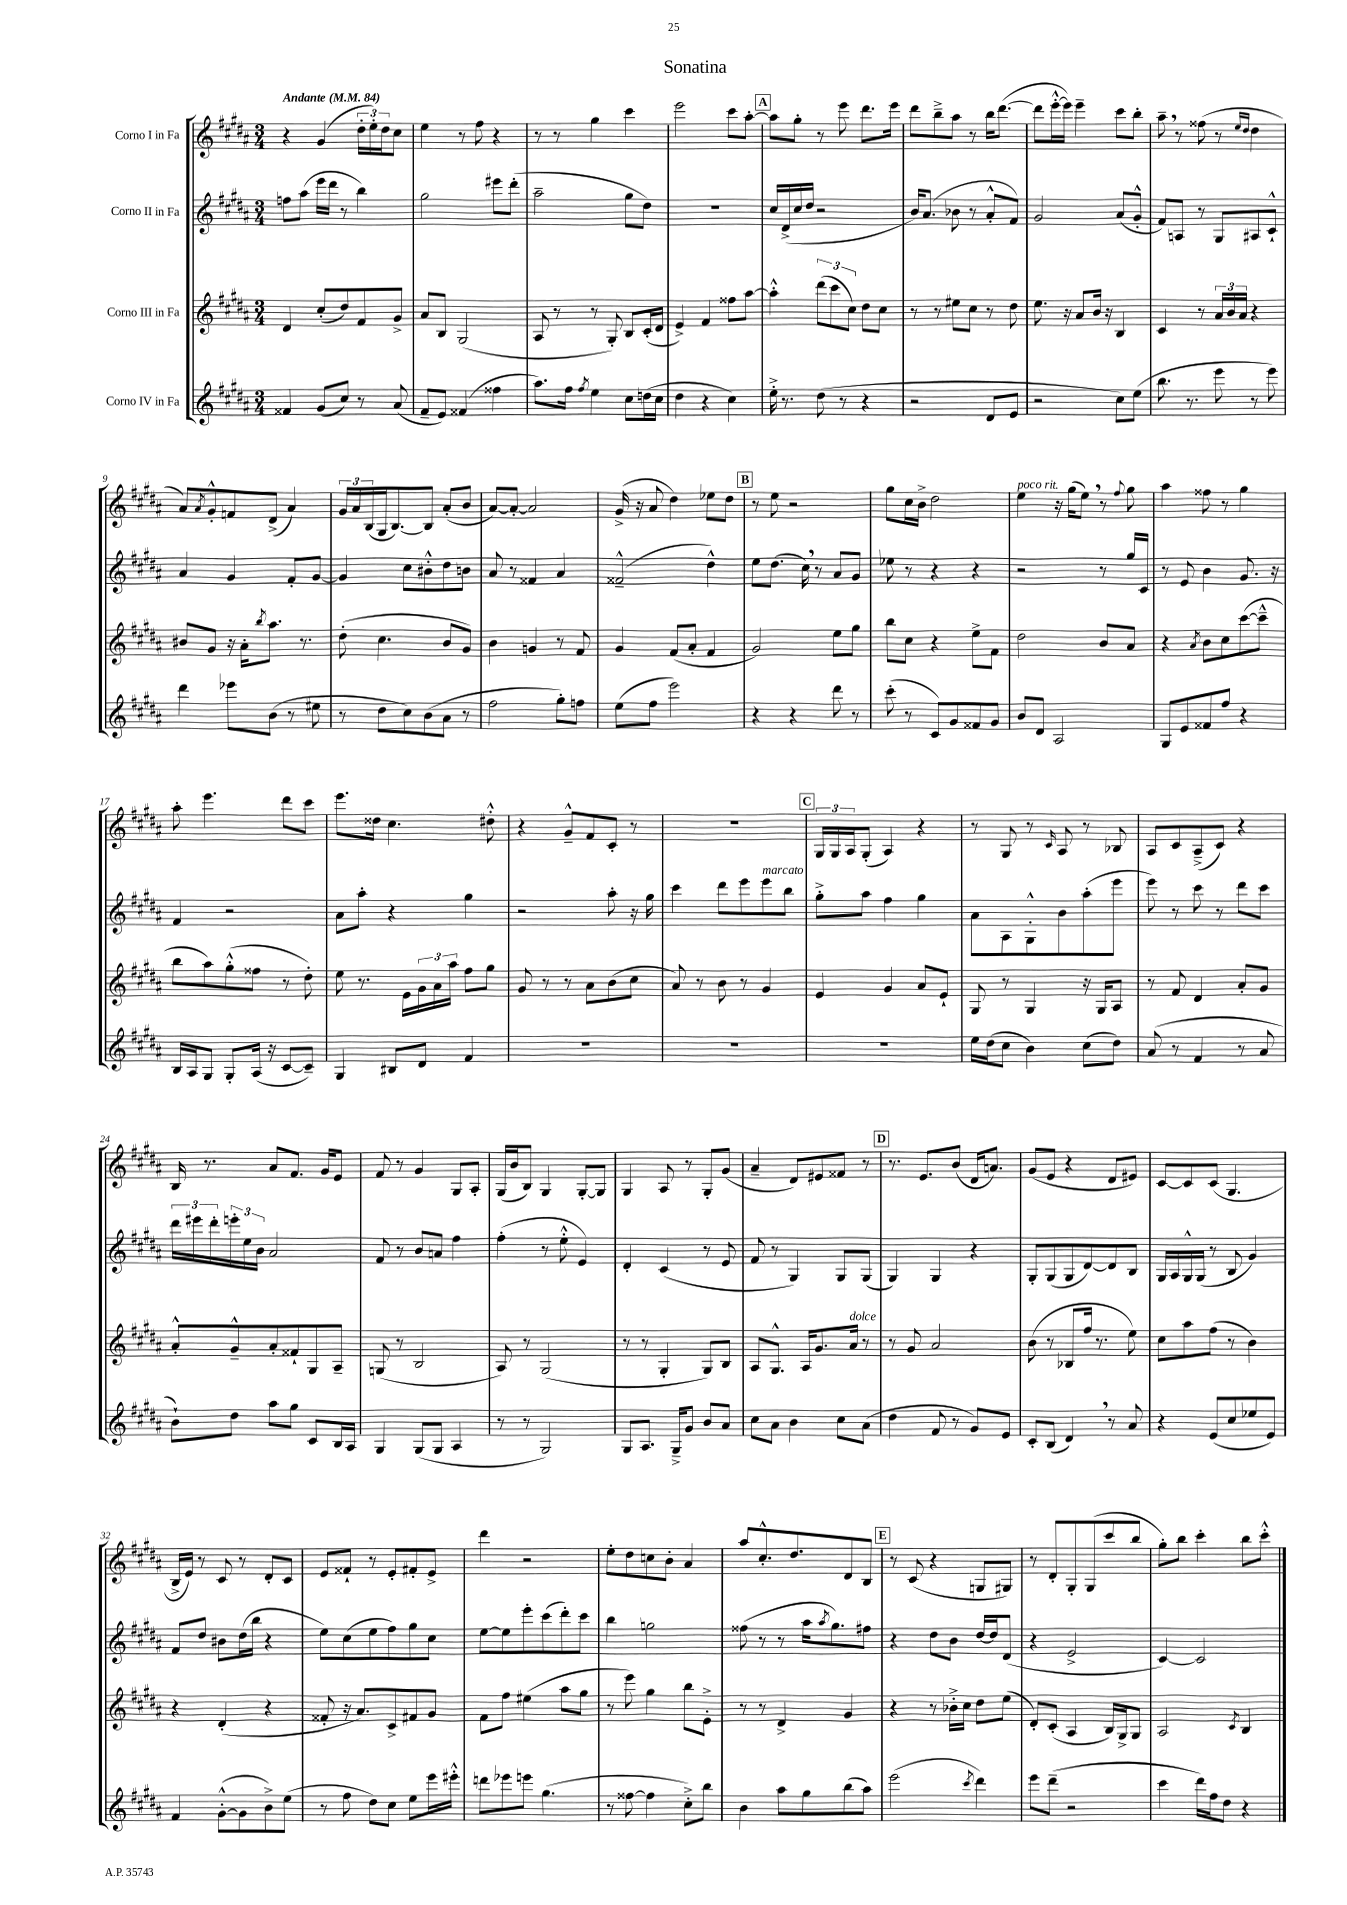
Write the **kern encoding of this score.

**kern	**kern	**kern	**kern
*staff4	*staff3	*staff2	*staff1
*clefG2	*clefG2	*clefG2	*clefG2
*k[f#c#g#d#a#]	*k[f#c#g#d#a#]	*k[f#c#g#d#a#]	*k[f#c#g#d#a#]
*M3/4	*M3/4	*M3/4	*M3/4
*MM84	*MM84	*MM84	*MM84
4f##	4d#	8ff	4r
.	.	(8aa#	.
(8g#	(8cc#'	16eee	(4g#
.	.	16ddd#	.
8cc#)	8dd#)	8r	.
8r	8f#	4bb)	24dd#'
.	.	.	24ee')
.	.	.	24dd#
(8a#	8g#^	.	8cc#
=	=	=	=
8f#~	8a#	2gg#	4ee
8e)	8B	.	.
(4f##	(2G#	.	8r
.	.	.	8ff#
4ff##	.	8eee#	4r
.	.	(8ddd#'	.
=	=	=	=
8.aa#)	8A#	2aa#~	8r
.	8r	.	8r
16ff#	.	.	.
8qff#	.	.	.
4ee	8r	.	4gg#
.	8G#')	.	.
8cc#	8B	8gg#	4ccc#
(16dd	(16c#'	8dd#)	.
16cc#	16d#	.	.
=	=	=	=
4dd#	4e^)	2.r	2eee
4r	4f#	.	.
4cc#)	8ff##	.	8ccc#
.	[8aa#	.	[8aa#'
=	=	=	=
16ee'^	4aa#'^^]	16cc#	8aa#]
8.r	.	(16d#^	.
.	.	16cc#	8gg#'
.	.	16dd#	.
(8dd#	(12ddd#	2r	8r
.	12ccc#	.	.
8r	.	.	8eee
.	12cc#)	.	.
4r	8dd#	.	8.ddd#
.	8cc#	.	.
.	.	.	16eee
=	=	=	=
2r	8r	16b)	8ddd#
.	.	(8.a#	.
.	8r	.	8bb~^
.	8ee#	8b-	8aa#
.	8cc#	8r	8r
8d#	8r	8a#'^^	16bb
.	.	.	([8.ddd#
8e	8dd#	8f#)	.
=	=	=	=
2r	8.ee	2g#	8ddd#]
.	.	.	[16eee'^^
.	16r	.	16eee])
.	8a#	.	4eee~
.	16b	.	.
.	16r	.	.
8cc#)	4B	(8a#	8ccc#
(8ee	.	8g#'^^	8bb'
=	=	=	=
8.bb	4c#	8f#)	8aa#~
.	.	8A	8r
8.r	.	.	.
.	8r	8r	(8ff##
8eee	24a#	8G#	8r
.	24b	.	.
.	24a#	.	.
.	.	.	16qqee
.	.	.	16qqdd#
8r	4r	8A#	4dd#
8eee)	.	8c#`^^	.
=	=	=	=
4ddd#	8b#	4a#	8a#)
.	.	.	8qa#
.	8g#	.	8g#'^^
8eee-	16r	4g#	8f
.	16a#'	.	.
.	8qbb	.	.
(8b	8.aa#	.	(8d#^
8r	.	8f#'	4a#)
.	8.r	.	.
8ee#	.	[8g#	.
=	=	=	=
8r	(8dd#'	4g#]	24g#
.	.	.	24a#
.	.	.	(24B
8dd#	4.cc#	.	16G#
.	.	.	[8.B)
8cc#)	.	8cc#	.
(8b	.	8b#'^^	8B]
8a#	8b	8dd#	(8a#'
8r	8g#)	8b	8b
=	=	=	=
2ff#	4b	8a#	[8a#)
.	.	8r	8a#'_
.	4g	4f##	2a#]
8gg#')	8r	4a#	.
8ff	8f#	.	.
=	=	=	=
(8ee	4g#	(2f##~^^	(16g#^
.	.	.	16r
8ff#	.	.	8a#
2eee)	(8f#	.	4dd#)
.	8a#'	.	.
.	4f#	4dd#^^)	8ee-
.	.	.	8dd#
=	=	=	=
4r	2g#)	8ee	8r
.	.	(8.dd#	8ee
4r	.	.	2r
.	.	16cc#)	.
.	.	8r	.
8ddd#	8ee	8a#	.
8r	8gg#	8g#	.
=	=	=	=
(8ccc#'	8bb	8ee-	8gg#
8r	8cc#	8r	16cc#
.	.	.	16b^
8c#)	4r	4r	2dd#
8g#	.	.	.
8f##	8ee^	4r	.
8g#	8f#	.	.
=	=	=	=
8b	2dd#	2r	4ee
8d#	.	.	.
2A#	.	.	16r
.	.	.	(16gg#
.	.	.	8ee)
.	8b	8r	8r
.	.	.	8qqff#
.	8a#	16gg#	8gg#
.	.	16c#	.
=	=	=	=
8G#	4r	8r	4aa#
8e	.	8e	.
.	8qa#	.	.
8f##	8b	4b	8ff##
8ff#	8cc#	.	8r
4r	([8ccc#	8.g#	4gg#
.	8ccc#~^^]	.	.
.	.	16r	.
=	=	=	=
16B	8bb	4f#	8aa#'
16A#	.	.	.
8G#	8aa#)	.	4.eee
8G#'	(8gg#'^^	2r	.
(16A#	8ff##	.	.
16r	.	.	.
[8c#	8r	.	8ddd#
8c#~])	8dd#')	.	8ccc#
=	=	=	=
4G#	8ee	8a#	8.eee
.	8.r	8aa#'	.
.	.	.	16dd##
8B#	.	4r	4.cc#
.	16e	.	.
8d#	24g#	.	.
.	24a#	.	.
.	24aa#	.	.
4f#	8ff#	4gg#	.
.	8gg#	.	8dd#'^^
=	=	=	=
2.r	8g#	2r	4r
.	8r	.	.
.	8r	.	8g#~^^
.	8a#	.	8f#
.	(8b	8aa#'	8c#'
.	8cc#	16r	8r
.	.	16gg#	.
=	=	=	=
2.r	8a#)	4ccc#	2.r
.	8r	.	.
.	8b	8ddd#	.
.	8r	8eee	.
.	4g#	8eee	.
.	.	8bb	.
=	=	=	=
2.r	4e	8gg#'^	24G#
.	.	.	24G#
.	.	.	24A#
.	.	8aa#	(8G#'
.	4g#	4ff#	4A#)
.	8a#	4gg#	4r
.	8e`	.	.
=	=	=	=
16ee	8G#	8a#	8r
(16dd#	.	.	.
8cc#	8r	8A#	8G#
4b)	4G#	8G#'^^	8r
.	.	.	16qqc#
.	.	8b	8A#
(8cc#	16r	(8aa#'	8r
.	16G#	.	.
8dd#)	8A#	8eee	8B-
=	=	=	=
(8a#	8r	8eee)	8A#
8r	8f#	8r	8c#
4f#	4d#	8ccc#	(8A#~^
.	.	8r	8c#)
8r	8a#'	8ddd#	4r
8a#	8g#	8ccc#	.
=	=	=	=
8b`)	8a#'^^	24ddd#	16B
.	.	24eee#	.
.	.	.	8.r
.	.	24ddd#'	.
8dd#	8g#~^^	24eee'	.
.	.	24ee	.
.	.	24b	.
8aa#	8a#'	2a#	8a#
8gg#	8f##`	.	8.f#
8c#	8G#	.	.
.	.	.	16g#
16B	8A#~	.	8e
16A#	.	.	.
=	=	=	=
4G#	(8G	8f#	8f#
.	8r	8r	8r
(8G#	2B	8b	4g#
8G#	.	8a	.
4A#	.	4ff#	8G#
.	.	.	8A#'
=	=	=	=
8r	8A#)	(4ff#'	(16G#
.	.	.	16b
8r	8r	.	8B)
2G#)	(2G#	8r	4G#
.	.	8ee'^^	.
.	.	4e)	[8G#'
.	.	.	8G#]
=	=	=	=
8G#	8r	4d#'	4G#
8.A#	8r	.	.
.	4G#'	(4c#	8A#
16G#~^	.	.	.
8g#	.	.	8r
8b	8G#)	8r	8G#'
8a#	8B	8e	(8g#
=	=	=	=
8cc#	8A#	8f#	4a#~
8a#	8.G#^^	8r	.
4b	.	4G#)	8d#)
.	16A#	.	.
.	8.g#	.	8e#
8cc#	.	8G#	8f##
.	16a#	.	.
(8a#	8r	(8G#	8r
=	=	=	=
4dd#	8r	4G#)	8.r
.	8g#	.	.
.	.	.	8.e
8f#	2a#	4G#	.
8r	.	.	(8b
8g#)	.	4r	16d#
.	.	.	8.a)
8e	.	.	.
=	=	=	=
8c#'	(8b	8G#'	(8g#
(8B	8r	(8G#	8e
4d#)	8B-	8G#	4r
.	16ff#	[8d#)	.
.	8.r	.	.
8r	.	8d#]	8d#
8a#	8ee)	8B	8e#)
=	=	=	=
4r	8cc#	16G#	[8c#
.	.	16A#	.
.	8aa#	16G#^^	8c#]
.	.	(16G#	.
(8e	(8ff#	8r	(8c#
8cc#	8r	8B	4.G#
8ee-	4b)	4g#)	.
8e)	.	.	.
=	=	=	=
4f#	4r	8f#	16B^
.	.	.	16e)
.	.	8dd#	8r
([8g#'^^	(4d#'	8b#	8c#
8g#]	.	(16dd#	8r
.	.	16bb	.
8b^)	4r	4r	8d#'
(8ee	.	.	8c#
=	=	=	=
8r	8f##'	8ee)	8e
8ff#	16r	(8cc#	8f##`
.	8.a#)	.	.
8dd#)	.	8ee	8r
8cc#	8c#^	8ff#)	8e'
8ee	8f#	8gg#	8f#'
16eee	8g#	8cc#	8e^
16eee#'^^	.	.	.
=	=	=	=
8ddd	8f#	[8ee	4ddd#
8eee-	8ff#	8ee]	.
8eee	(4ee#	8eee'	2r
(4.gg#	.	(8ccc#	.
.	8aa#	8ddd#')	.
.	8gg#	8ccc#	.
=	=	=	=
8r	8r	4bb	8ee'
[8ff##	8eee)	.	8dd#
4ff##]	4gg#	2gg	8cc
.	.	.	8b'
8cc#'^)	8bb	.	4a#
8bb	8e'^	.	.
=	=	=	=
4b	8r	(8ff##	8aa#
.	8r	8r	8.cc#'^^
8aa#	4d#^	8r	.
.	.	.	8.dd#
8gg#	.	16aa#	.
.	.	8qaa#	.
.	.	8.gg#)	.
(8bb	4g#	.	8d#
8aa#)	.	8ff#	8B
=	=	=	=
(2eee	4r	4r	8r
.	.	.	(8c#
.	8r	8dd#	4r
.	16b-'^	8b	.
.	16cc#	.	.
8qccc#	.	.	.
4ddd#)	8dd#	[16dd#	8G
.	.	16dd#]	.
.	(8ee	(8d#	8G#)
=	=	=	=
8eee	8d#')	4r	8r
(8ddd#~	(8c#'	.	8d#'
2r	4A#	2e^	8G#'
.	.	.	(8G#
.	16B)	.	8ccc#
.	16G#^	.	.
.	8G#	.	8bb
=	=	=	=
4ccc#	2A#	[4c#)	8gg#')
.	.	.	8bb
16ddd#)	.	2c#]	4ccc#'
16ff#	.	.	.
8dd#	.	.	.
.	8qc#	.	.
4r	4B	.	8bb
.	.	.	8ccc#'^^
==	==	==	==
*-	*-	*-	*-
